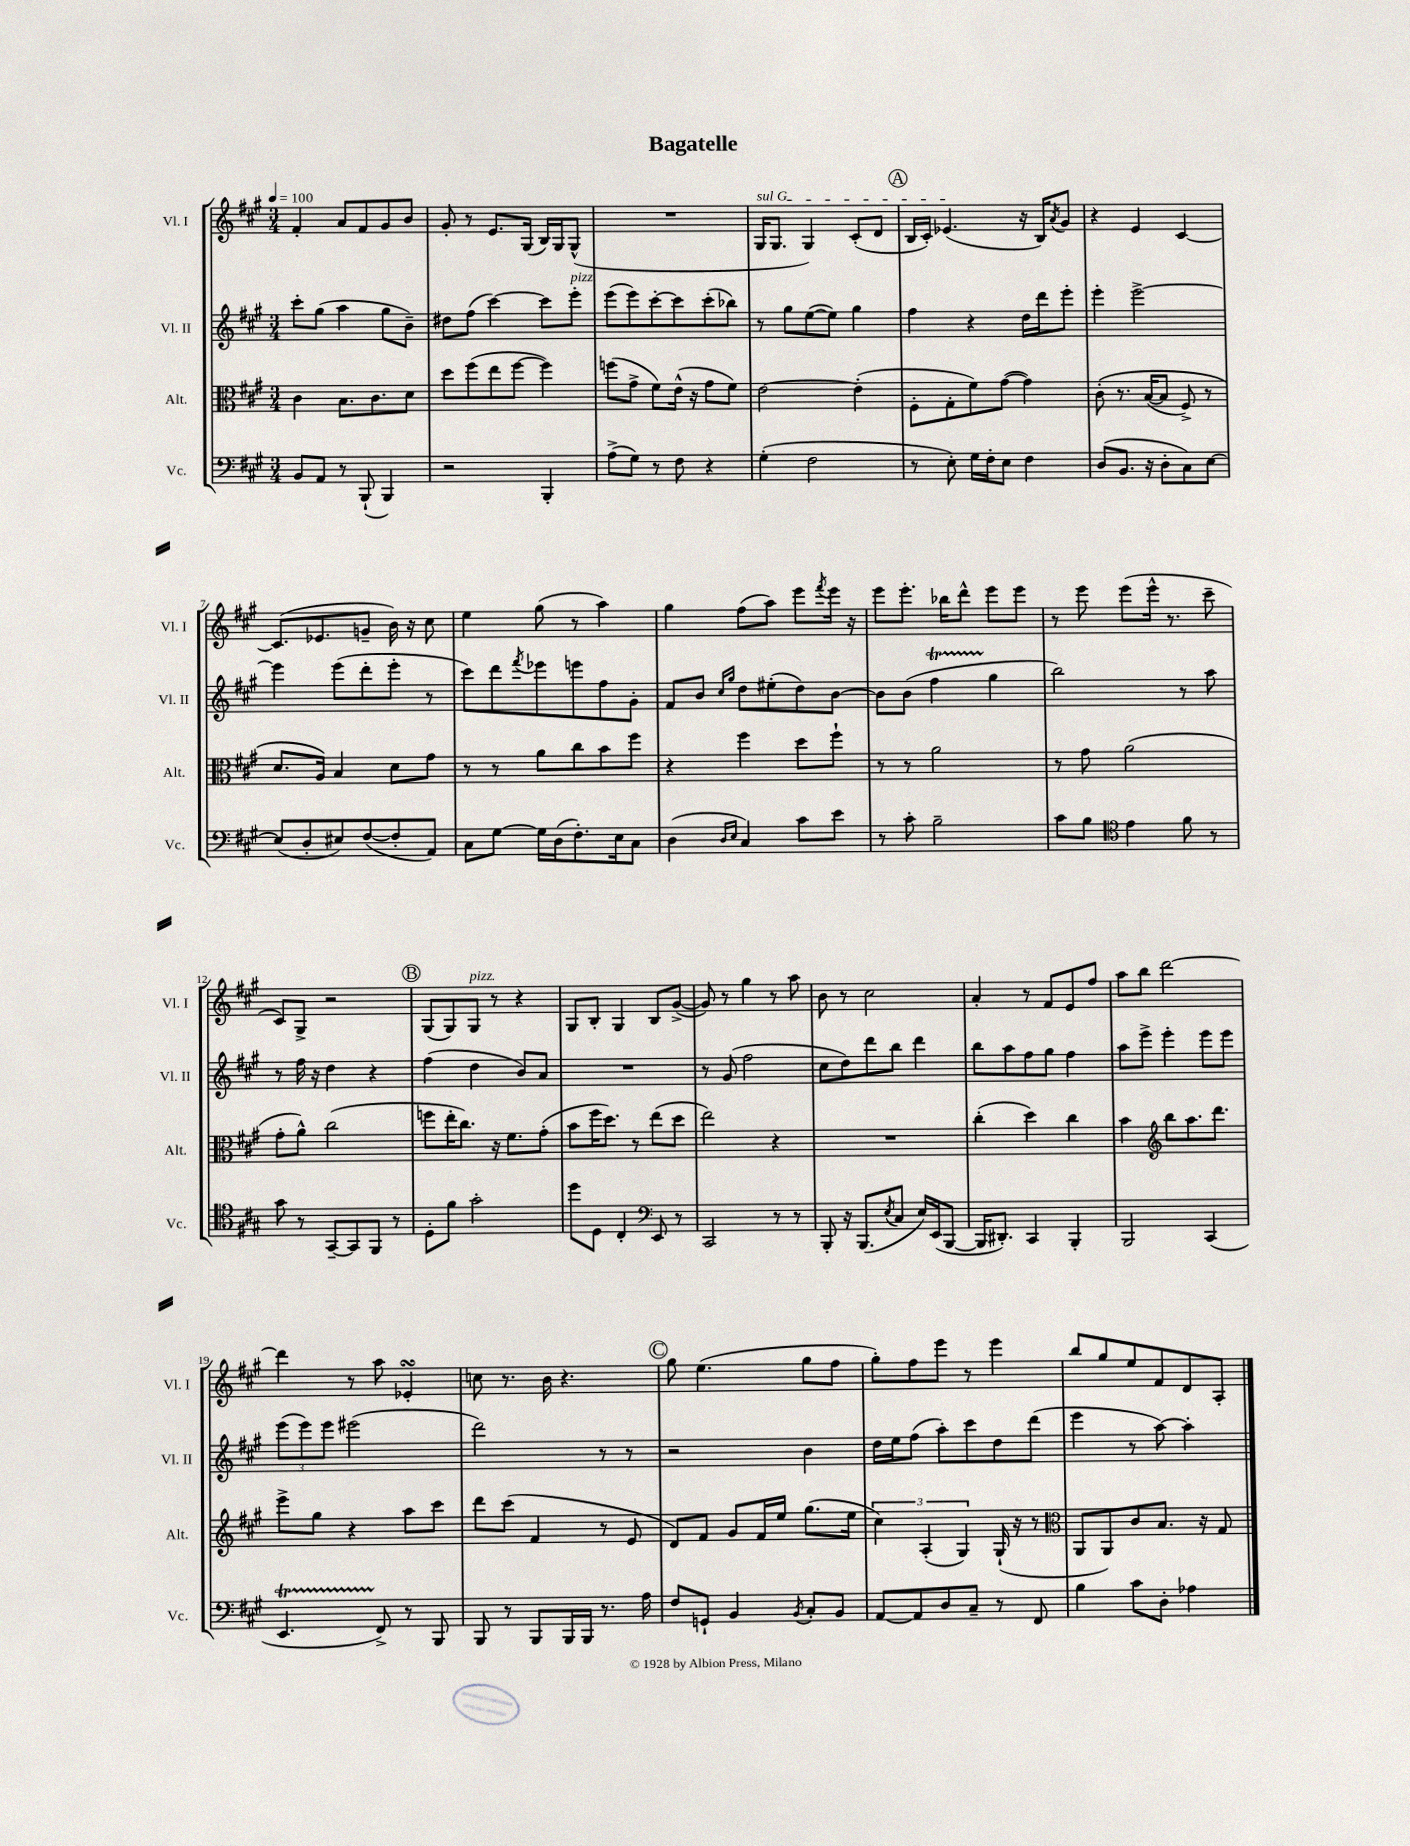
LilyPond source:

\header { title = "Bagatelle" }
<<
\new StaffGroup <<
\new Staff = "s0" \with { instrumentName = "Vl. I" shortInstrumentName = "Vl. I" } {
    \clef treble \key a \major \numericTimeSignature \time 3/4 \tempo 4 = 100
    fis'4-. a'8 fis'8 gis'8 b'8 |
    gis'8-. r8 e'8. gis16( b16) gis16 gis8-^( |
    R2. |
    \once \override TextSpanner.bound-details.left.text = \markup { \italic "sul G" } gis16\startTextSpan gis8. gis4) cis'8-.( d'8 |
    \mark \markup { \circle "A" } b16 cis'16-.) ees'4.\stopTextSpan( r16 b16) \acciaccatura { a'8 } gis'8 |
    r4 e'4 cis'4~ |
    cis'8.( ees'8. g'8-- b'16) r16 cis''8 |
    e''4 gis''8( r8 a''4) |
    gis''4 fis''8( a''8) e'''8 \acciaccatura { fis'''8 } e'''16 r16 |
    e'''8 e'''8.-. bes''16 d'''8-^ e'''8 e'''8 |
    r8 e'''8 e'''8( e'''16-^ r8. cis'''8-- |
    cis'8) gis8-> r2 |
    \mark \markup { \circle "B" } gis8( gis8) gis8^\markup { \italic "pizz." } r8 r4 |
    gis8 b8-. gis4 b8 gis'8~->( |
    gis'8) r8 gis''4 r8 a''8 |
    b'8 r8 cis''2 |
    a'4-. r8 fis'8 e'8 fis''8 |
    a''8 b''8 d'''2~ |
    d'''4 r8 a''8 ees'4-.\turn |
    c''8 r8. b'16 r4. |
    \mark \markup { \circle "C" } gis''8 e''4.( gis''8 fis''8 |
    gis''8-.) fis''8 e'''8 r8 e'''4 |
    b''8 gis''8 e''8 fis'8 d'8 a8-. \bar "|." |
}
\new Staff = "s1" \with { instrumentName = "Vl. II" shortInstrumentName = "Vl. II" } {
    \clef treble \key a \major \numericTimeSignature \time 3/4
    cis'''8-. gis''8( a''4 gis''8 b'8--) |
    dis''8 fis''8( cis'''4~) cis'''8 e'''8-.^\markup { \italic "pizz." } |
    e'''8( e'''8) cis'''8~-. cis'''8 cis'''8-.( bes''8) |
    r8 gis''8 e''8~( e''8) gis''4 |
    \mark \markup { \circle "A" } fis''4 r4 d''16 d'''16 e'''8-. |
    e'''4-. e'''2~-> |
    e'''4 e'''8( d'''8-. e'''8-. r8 |
    cis'''8) d'''8 \acciaccatura { fis'''8 } ees'''8 e'''8 fis''8 gis'8-. |
    fis'8 b'8 \grace { cis''16 gis''16 } d''8 eis''8-.( d''8) b'8~ |
    b'8 b'8( fis''4\startTrillSpan gis''4\stopTrillSpan |
    b''2) r8 a''8 |
    r8 fis''16 r16 d''4 r4 |
    \mark \markup { \circle "B" } fis''4( d''4 b'8) a'8 |
    R2. |
    r8 gis'8( fis''2 |
    cis''8 d''8) d'''8 b''8 d'''4 |
    b''8 a''8 fis''8 gis''8 fis''4 |
    a''8 e'''8-> e'''4-. e'''8 e'''8 |
    \tuplet 3/2 { e'''8( e'''8) e'''8 } eis'''2( |
    d'''2) r8 r8 |
    \mark \markup { \circle "C" } r2 b'4 |
    d''16 e''16 fis''8( a''8-.) cis'''8 d''8 d'''8( |
    e'''4 r8 a''8~) a''4-. \bar "|." |
}
\new Staff = "s2" \with { instrumentName = "Alt." shortInstrumentName = "Alt." } {
    \clef alto \key a \major \numericTimeSignature \time 3/4
    cis'4 b8. cis'8. d'8 |
    d''8 fis''8( e''8 fis''8~ fis''4) |
    f''8( gis'8-> fis'8) e'16-^( r16 gis'8 fis'8) |
    e'2~ e'4-.( |
    \mark \markup { \circle "A" } fis8-. gis8-. fis'8) gis'8~( gis'4) |
    cis'8-.\( r8. b16~( b8 fis8->) r8 |
    d'8. a16\) b4 d'8 gis'8 |
    r8 r8 a'8 cis''8 b'8 fis''8 |
    r4 fis''4 d''8 fis''8-! |
    r8 r8 a'2 |
    r8 gis'8 a'2( |
    gis'8-. a'8-^) cis''2( |
    \mark \markup { \circle "B" } f''8 e''16-. cis''8.) r16 fis'8. gis'8-.( |
    b'8 fis''16 d''8.) r8 e''8( d''8 |
    e''2) r4 |
    R2. |
    cis''4-.( d''4) cis''4 |
    b'4 \clef treble b''8 a''8. d'''8. |
    e'''8-> gis''8 r4 a''8 cis'''8 |
    d'''8 cis'''8( fis'4 r8 e'8 |
    \mark \markup { \circle "C" } d'8) fis'8 gis'8 fis'16 e''16 gis''8.( e''16 |
    \tuplet 3/2 { cis''4) a4-.( gis4) } gis16-!( r16 r8 |
    \clef alto a,8 a,8) cis'8 b8. r16 gis8 \bar "|." |
}
\new Staff = "s3" \with { instrumentName = "Vc." shortInstrumentName = "Vc." } {
    \clef bass \key a \major \numericTimeSignature \time 3/4
    b,8 a,8 r8 b,,8-!( b,,4) |
    r2 b,,4-. |
    a8->( gis8) r8 fis8 r4 |
    gis4-.( fis2 |
    \mark \markup { \circle "A" } r8 e8-.) gis16 fis16-. e8 fis4 |
    d8( b,8. r16 d8-. cis8) e8~ |
    e8( d8-. eis8) fis8~( fis8-. a,8) |
    cis8 gis8~ gis16 d16( fis8.-.) e16 cis8 |
    d4( \grace { d16 e16 } cis4) cis'8 e'8 |
    r8 cis'8-. b2-- |
    cis'8 b8 \clef tenor e'4 fis'8 r8 |
    gis'8 r8 gis,8~-- gis,8 fis,8 r8 |
    \mark \markup { \circle "B" } d8-. fis'8 gis'2-. |
    d''8 d8 cis4-. \clef bass e,8 r8 |
    cis,2 r8 r8 |
    b,,8-. r16 b,,8.( \acciaccatura { e8 } cis8 e16) e,16( b,,8~ |
    b,,16 dis,8.-.) cis,4 b,,4-. |
    b,,2 cis,4( |
    e,4.\startTrillSpan fis,8->\stopTrillSpan) r8 b,,8 |
    b,,8 r8 b,,8 b,,16 b,,16 r8. a16 |
    \mark \markup { \circle "C" } fis8 g,8-! b,4 \acciaccatura { b,8 } cis8-. b,8 |
    a,8~ a,8 d8 cis8-- r8 fis,8 |
    b4 cis'8 d8-. aes4 \bar "|." |
}
>>
>>
